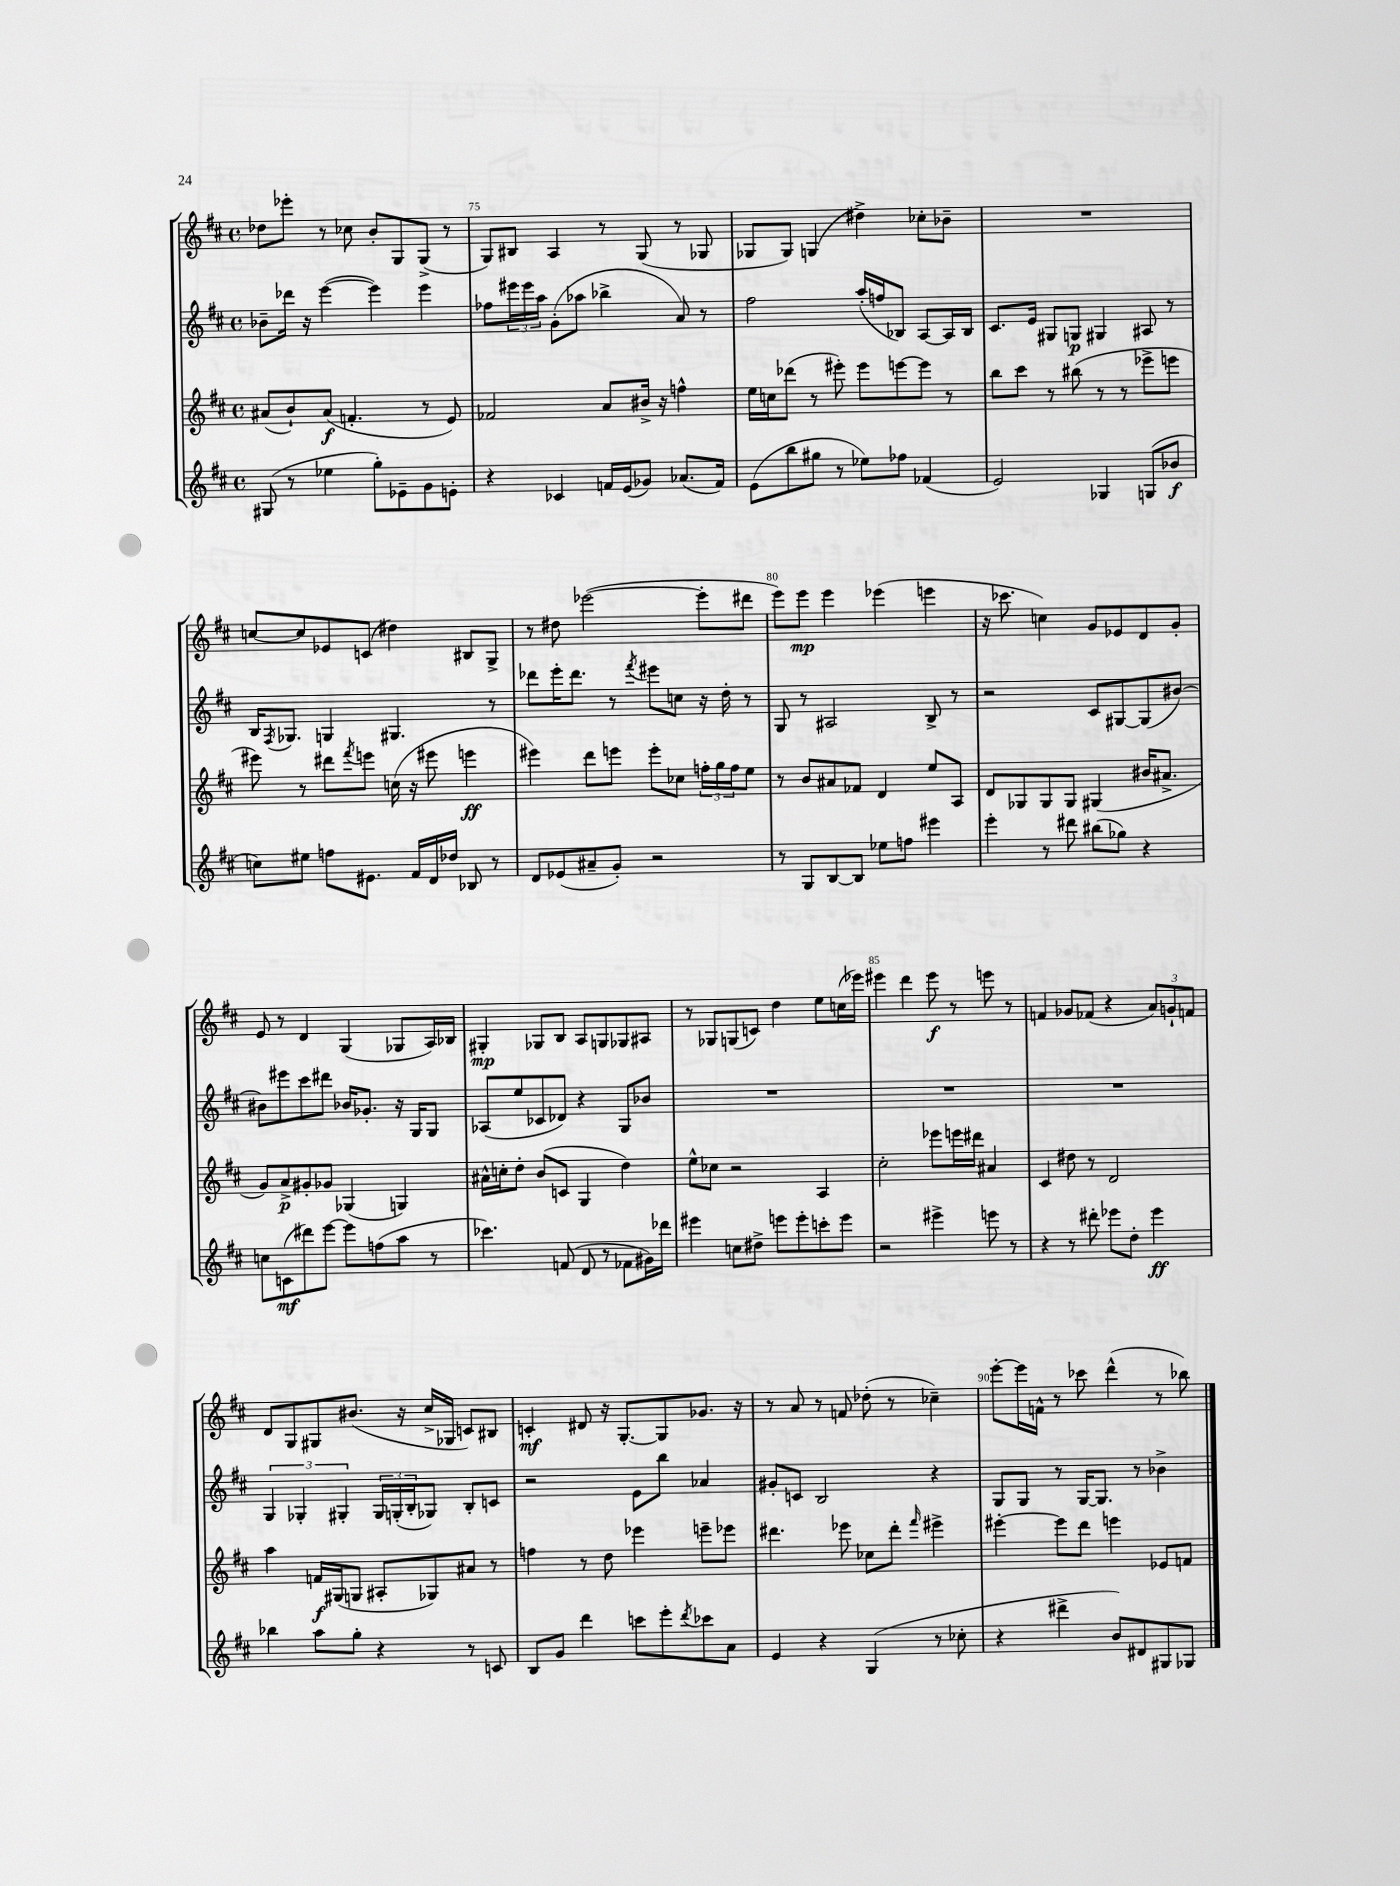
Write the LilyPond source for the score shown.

<<
\new StaffGroup <<
\new Staff = "s0" {
    \clef treble \key d \major \defaultTimeSignature \time 4/4
    des''8 ees'''8-. r8 ces''8 b'8-. g8 g8->( r8 |
    g8) bis8 a4 r8 g8( r8 ges8 |
    ges8 ges8) g4( dis''4->) ces''8-. bes'8-- |
    R1 |
    c''8~ c''8 ees'8 c'8( dis''4) bis8 g8-> |
    r8 dis''8 ees'''2~( ees'''8-. dis'''8 |
    e'''8) e'''8\mp e'''4 ees'''4( e'''4 |
    r16 ces'''8. c''4) g'8 ees'8 d'8 g'8-. |
    e'8 r8 d'4 g4( ges8 a16) bes16 |
    gis4-.\mp ges8 b8 a8 g8 ges8 ais8 |
    r8 ges8 g8( c'8) d''4 e''8 c''16( ees'''16) |
    eis'''4 d'''4 eis'''8\f r8 e'''8 r8 |
    f'4 ges'8 fes'8( r4 \tuplet 3/2 { a'8) g'8-! f'8 } |
    d'8 g8 gis8 bis'8.( r16 cis''16-> ges16 c'8) bis8 |
    c'4-.\mf dis'8 r16 g8.~-. g8 ges'8. r16 |
    r8 a'8 r8 f'8 des''8-.( r8 ces''4--) |
    e'''8~-. e'''16 f'16-^ r8 ces'''8 d'''4-^( r8 bes''8) \bar "|." |
}
\new Staff = "s1" {
    \clef treble \key d \major \defaultTimeSignature \time 4/4
    bes'8-- des'''16 r16 e'''4~( e'''4) e'''4 |
    fes''8 \tuplet 3/2 { eis'''16 eis'''16 a''16 } g'8-.( aes''8 bes''4-> a'8) r8 |
    fis''2 a''16-.( f''16 bes8) a8~ a16 bes16 |
    cis'8. e'16 gis8 g8\p gis4 ais8 r8 |
    b16 \acciaccatura { fis8 } ges8. g4 gis4. r8 |
    des'''8 e'''16-. des'''8. r8 \acciaccatura { fis'''8 } eis'''8 c''8 r16 d''16-. r8 |
    g8 r8 ais2 b8-> r8 |
    r2 cis'8 gis8~ gis8( bis'8~) |
    bis'8 eis'''8 cis'''8 dis'''8 bes'16 ges'8.-. r16 g16 g8 |
    aes8( e''8 ces'8 des'8) r4 g8 bes'8 |
    R1 |
    R1 |
    R1 |
    \tuplet 3/2 { g4 ges4-. gis4-. } \tuplet 3/2 { gis16 g16-.( b16-. } ges8) b8-. c'8 |
    r2 e'8 b''8 aes'4 |
    gis'8-. c'8 b2 r4 |
    g8 g8 r8 g16~ g8. r8 bes'4-> \bar "|." |
}
\new Staff = "s2" {
    \clef treble \key d \major \defaultTimeSignature \time 4/4
    ais'8( b'8-!) ais'8\f( f'4.-. r8 e'8) |
    fes'2 a'8 bis'16-> r16 f''4-^ |
    e''16 c''16 des'''8( r8 eis'''8-.) eis'''8 e'''8~ e'''8 r8 |
    b''8 cis'''8 r8 bis''8( r8 r8 ees'''8-> e'''8 |
    eis'''8) r8 dis'''8 \acciaccatura { fis'''8 } e'''8 c''16( r16 eis'''8 e'''4\ff |
    eis'''4) d'''8 e'''8 e'''8-. ces''8 \tuplet 3/2 { f''16-. g''16 f''16 } e''8 |
    r8 b'8 ais'8 fes'8 d'4 e''8 a8 |
    d'8 ges8 ges8 ges8 gis4( bis'16 ais'8.-> |
    g'8) a'8->\p gis'8-. ges'8 ges4( g4) |
    ais'16-^ c''16-. d''8-. b'8( c'8 g4 d''4) |
    e''8-^ ces''8 r2 a4 |
    cis''2-. ees'''8 e'''16 dis'''16 ais'4 |
    cis'4 dis''8 r8 d'2 |
    a''4 f'16\f gis16( g8 ais8-. ges8) ais'8 r8 |
    f''4 r8 d''8 ees'''4 e'''8-- ees'''8 |
    dis'''4. ees'''8 ces''8 dis'''8-. \grace { fis'''16 } eis'''4-> |
    eis'''4~-. eis'''8 d'''8 e'''4 ees'8 f'8 \bar "|." |
}
\new Staff = "s3" {
    \clef treble \key d \major \defaultTimeSignature \time 4/4
    gis8( r8 ees''4 g''8-.) ees'8-- g'8 e'8-. |
    r4 ces'4 f'16 e'16( ges'8) aes'8.( f'16) |
    e'8( b''8 gis''8 r8 ees''8) fes''8 fes'4( |
    e'2) ges4 g8( bes'8\f |
    c''8) eis''8 f''8 eis'8. fis'16 d'16 des''16 bes8 r8 |
    d'8 ees'8( ais'8-- g'8-.) r2 |
    r8 g8 b8~ b8 ees''8 f''8 eis'''4 |
    e'''4-. r8 dis'''8 bis''8( ges''8) r4 |
    c''8 c'8\mf( dis'''8) e'''8~ e'''8 f''8( a''8 r8 |
    ces'''4.) f'8( d'8 r8 fes'8 gis'16) des'''16 |
    eis'''4 c''8 dis''8-> e'''8 e'''8-. c'''8-. e'''8 |
    r2 eis'''4-> e'''8 r8 |
    r4 r8 dis'''8-. ees'''8 d''8-. ees'''4\ff |
    bes''4 a''8 g''8-. r4 r8 c'8 |
    b8 g'8 d'''4 c'''8 e'''8-. \acciaccatura { d'''8 } ces'''8 a'8 |
    e'4 r4 g4( r8 ces''8-. |
    r4 dis'''4-> b'8) dis'8 gis8 ges8 \bar "|." |
}
>>
>>
\layout { \context { \Score currentBarNumber = #74 \override BarNumber.break-visibility = ##(#f #t #t) barNumberVisibility = #(every-nth-bar-number-visible 5) } }
